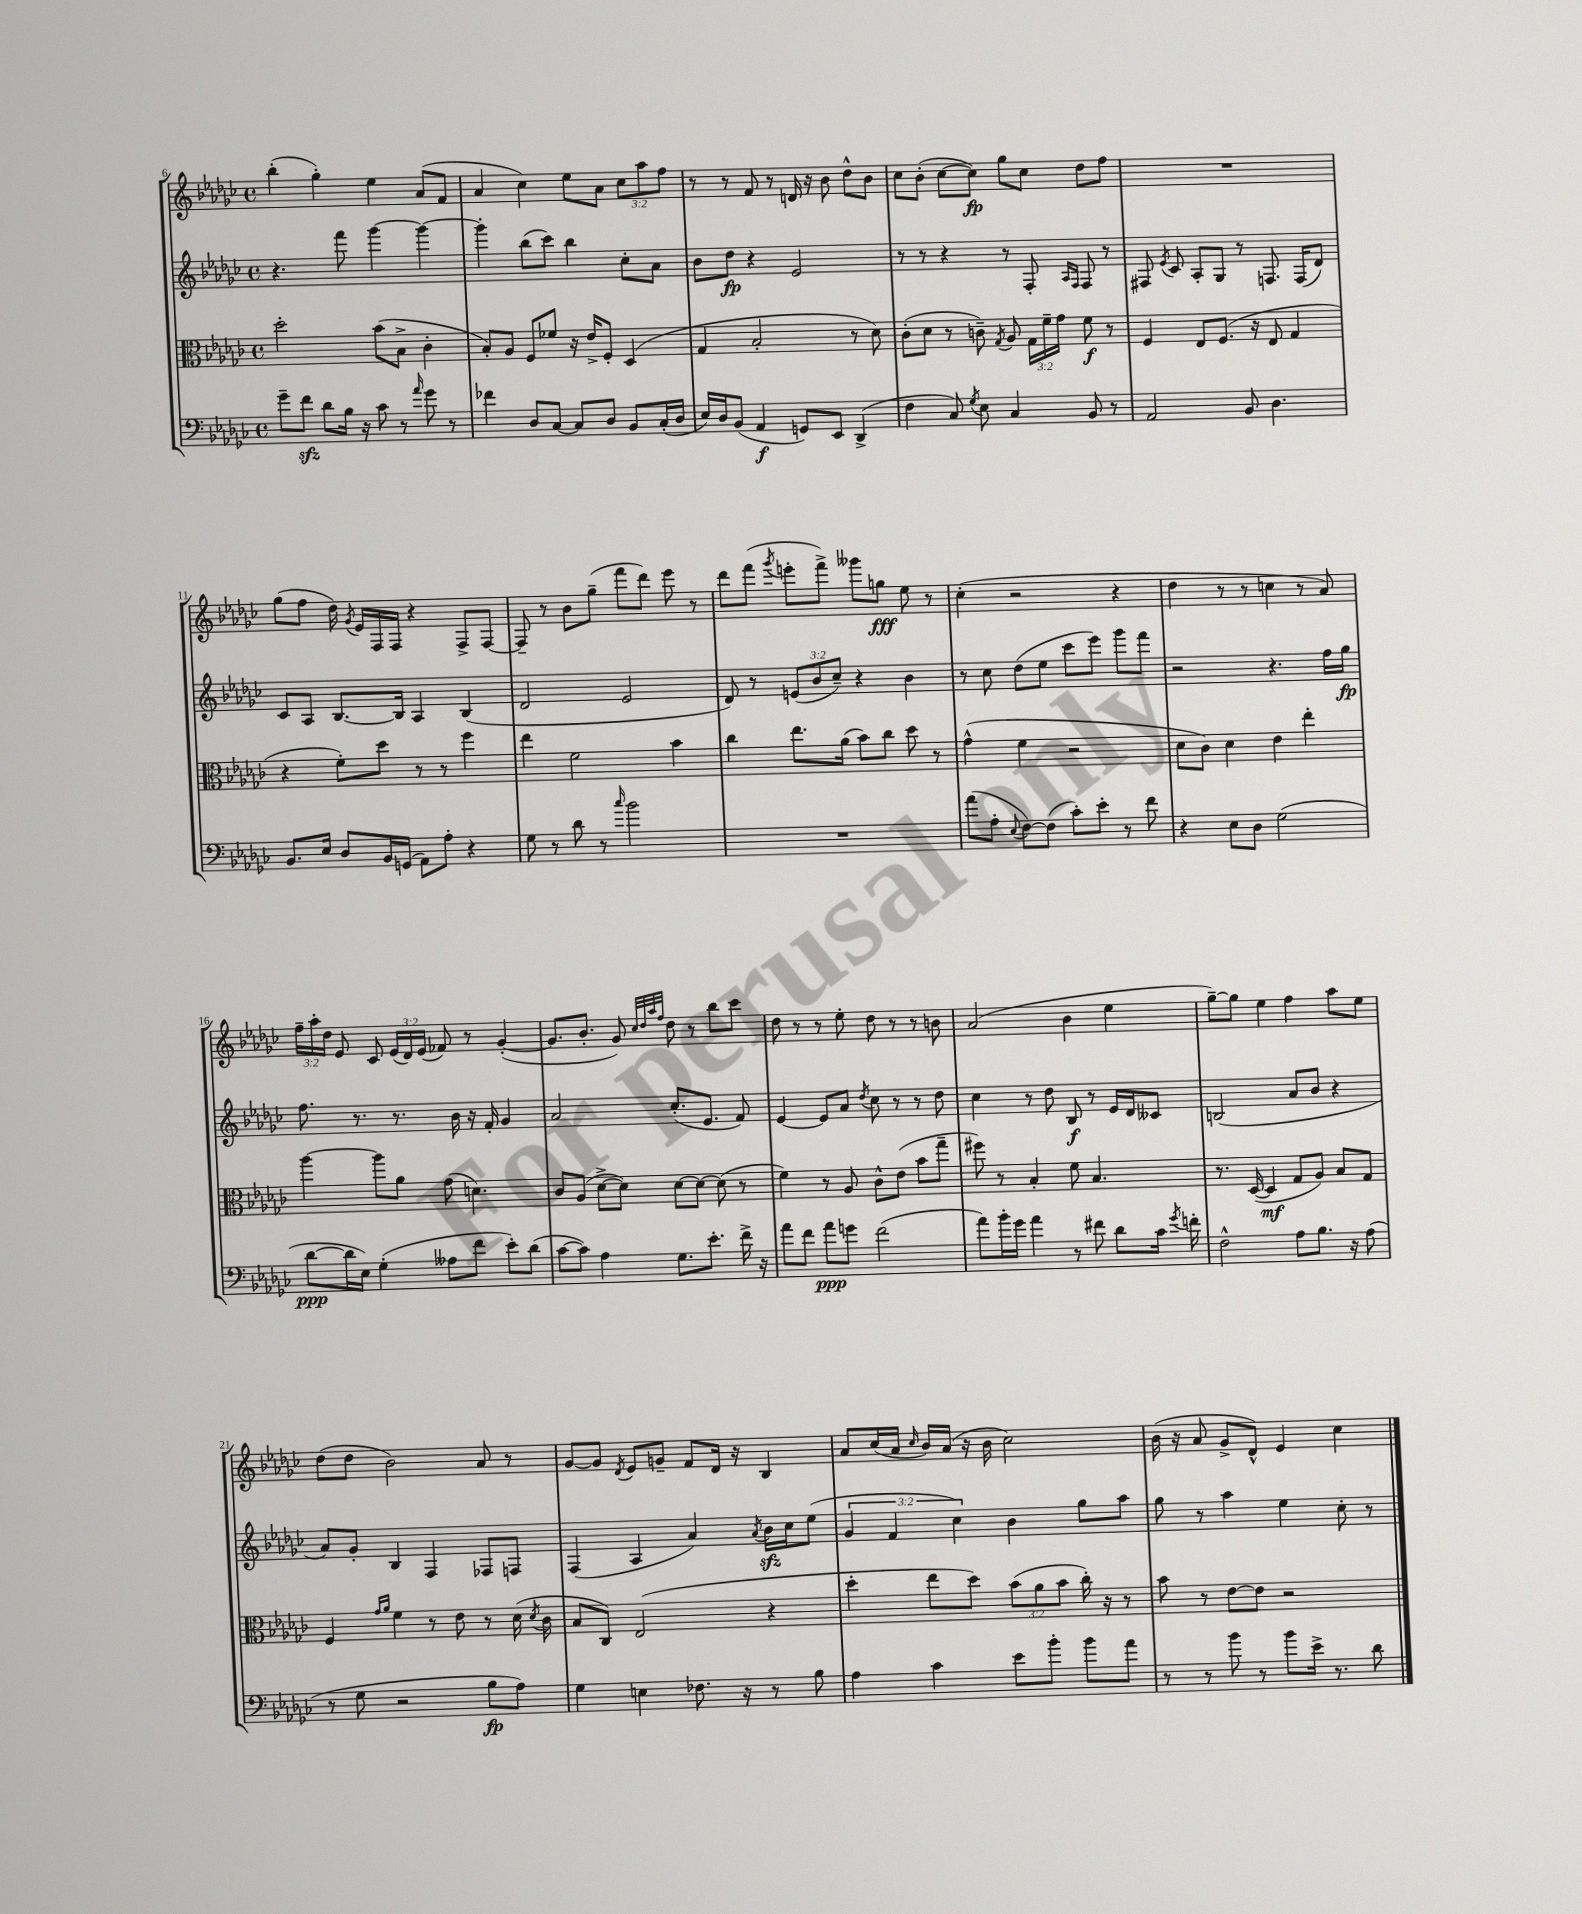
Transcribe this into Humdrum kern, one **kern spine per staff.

**kern	**dynam	**kern	**dynam	**kern	**dynam	**kern	**dynam
*part4	*part4	*part3	*part3	*part2	*part2	*part1	*part1
*staff4	*staff4	*staff3	*staff3	*staff2	*staff2	*staff1	*staff1
*clefF4	*	*clefC3	*	*clefG2	*	*clefG2	*
*k[b-e-a-d-g-c-]	*	*k[b-e-a-d-g-c-]	*	*k[b-e-a-d-g-c-]	*	*k[b-e-a-d-g-c-]	*
*M4/4	*	*M4/4	*	*M4/4	*	*M4/4	*
*met(c)	*	*met(c)	*	*met(c)	*	*met(c)	*
=6	=6	=6	=6	=6	=6	=6	=6
8g-~\L	.	2dd-'\	.	4.r	.	(4bb-'\	.
8fzz\J	.	.	.	.	.	.	.
8d-\L	.	.	.	.	.	4gg-'\)	.
16B-\Jk	.	.	.	8fff\	.	.	.
16r	.	.	.	.	.	.	.
8c-\	.	(8b-\L	.	[4ggg-\	.	4ee-\	.
8r	.	8B-^\J	.	.	.	.	.
16qqa-/	.	.	.	.	.	.	.
8g-\	.	4c-'\	.	4ggg-\_	.	(8a-/L	.
8r	.	.	.	.	.	8f/J	.
=7	=7	=7	=7	=7	=7	=7	=7
4f-X\	.	8B-'/L)	.	4ggg-'\]	.	4a-/	.
.	.	8A-/J	.	.	.	.	.
8D-/L	.	8F/L	.	(8bb-\L	.	4cc-\)	.
[8C-/J	.	8f-X/J	.	8ccc-\J)	.	.	.
8C-/L]	.	16r	.	4bb-\	.	8ee-\L	.
.	.	16e-^/KL	.	.	.	.	.
8D-/J	.	8F'/J	.	.	.	8a-\J	.
8BB-/L	.	(4D-/	.	8cc-'\L	.	12cc-\L	.
.	.	.	.	.	.	12aa-\	.
(16C-'/L	.	.	.	8a-\J	.	.	.
.	.	.	.	.	.	12ff\J	.
16D-/JJ	.	.	.	.	.	.	.
=8	=8	=8	=8	=8	=8	=8	=8
16E-/LL)	.	4G-/	.	8b-\L	.	8r	.
16D-/J	.	.	.	.	.	.	.
(8BB-/J	.	.	.	8dd-\J	fp	8r	.
4AA-/	f	2B-'/	.	4r	.	8f/	.
.	.	.	.	.	.	8r	.
8GGn/L)	.	.	.	2e-/	.	16dn/	.
.	.	.	.	.	.	16r	.
8EE-/J	.	.	.	.	.	8b-\	.
(4DD-^/	.	8r	.	.	.	8dd-^^\L	.
.	.	8d-\)	.	.	.	8b-\J	.
=9	=9	=9	=9	=9	=9	=9	=9
4F\	.	(8c-'\L	.	8r	.	8cc-\L	.
.	.	8d-\J	.	8r	.	(8b-'\J	.
8C-/)	.	8r	.	4r	.	[8cc-\L	.
8qG-/	.	.	.	.	.	.	.
8E-\	.	8cn~\)	.	.	.	8cc-\J])	fp
.	.	8qG-/	.	.	.	.	.
4C-/	.	8A-/	.	8r	.	8gg-\L	.
.	.	24G-\LL	.	8F'/	.	8cc-\J	.
.	.	24f~\	.	.	.	.	.
.	.	24g-\JJ	.	.	.	.	.
.	.	.	.	16qqA-/LL	.	.	.
.	.	.	.	16qqF/JJ	.	.	.
8BB-/	.	8f\	f	8F/	.	8dd-\L	.
8r	.	8r	.	8r	.	8ff\J	.
=10	=10	=10	=10	=10	=10	=10	=10
2AA-/	.	4F/	.	8F#X/	.	1r	.
.	.	.	.	8qe-/	.	.	.
.	.	.	.	8c-/	.	.	.
.	.	8E-/L	.	8A-'/L	.	.	.
.	.	(8.F/J	.	8G-/J	.	.	.
8BB-/	.	.	.	8r	.	.	.
.	.	16r	.	.	.	.	.
4.D-\	.	8E-/	.	8.Fn/	.	.	.
.	.	4G-/	.	.	.	.	.
.	.	.	.	(16F/KL	.	.	.
.	.	.	.	8d-/J)	.	.	.
!!LO:LB:g=z
=11	=11	=11	=11	=11	=11	=11	=11
8.BB-/L	.	4r	.	8c-/L	.	(8gg-\L	.
.	.	.	.	8A-/J	.	8ff\J	.
16E-/Jk	.	.	.	.	.	.	.
8D-/L	.	8f'\L)	.	[8.B-/L	.	16dd-\)	.
.	.	.	.	.	.	8qg-/	.
.	.	.	.	.	.	16e-/LL	.
16BB-/L	.	8dd-\J	.	.	.	16F/	.
(16GGn/JJ	.	.	.	16B-/Jk]	.	16F/JJ	.
8AA-\L)	.	8r	.	4A-/	.	4r	.
8A-'\J	.	8r	.	.	.	.	.
4r	.	4ff\	.	(4B-/	.	8F^/L	.
.	.	.	.	.	.	[8F/J	.
=12	=12	=12	=12	=12	=12	=12	=12
8G-\	.	4ee-\	.	2d-/	.	8F~/]	.
8r	.	.	.	.	.	8r	.
8d-\	.	2f\	.	.	.	8b-\L	.
8r	.	.	.	.	.	(8gg-~\J	.
16qqcc-/	.	.	.	.	.	.	.
2b-\	.	.	.	2e-/	.	8fff\L	.
.	.	.	.	.	.	8ddd-\J)	.
.	.	4b-\	.	.	.	8eee-\	.
.	.	.	.	.	.	8r	.
=13	=13	=13	=13	=13	=13	=13	=13
1r	.	4cc-\	.	8d-/)	.	8ddd-\L	.
.	.	.	.	8r	.	(8fff\J	.
.	.	.	.	.	.	8qggg-/	.
.	.	8.ee-\L	.	(12en/L	.	8eeen'\L	.
.	.	.	.	12b-/	.	.	.
.	.	.	.	.	.	8fff^\J)	.
.	.	.	.	12cc-~/J)	.	.	.
.	.	(16a-\Jk	.	.	.	.	.
.	.	8b-\L)	.	4r	.	8ggg--X\L	.
.	.	8cc-\J	.	.	.	8ggn\J	fff
.	.	8dd-\	.	4b-\	.	8ee-\	.
.	.	8r	.	.	.	8r	.
=14	=14	=14	=14	=14	=14	=14	=14
(8a-\L	.	(4g-^^\	.	8r	.	(4cc-'\	.
8A-'\J	.	.	.	8cc-\	.	.	.
8qqE-/	.	.	.	.	.	.	.
[8F\L)	.	4f\	.	(8dd-\L	.	2r	.
(8F\J]	.	.	.	8ee-\J	.	.	.
8c-'\L)	.	2r	.	8ccc-\L	.	.	.
8e-'\J	.	.	.	8eee-\J)	.	.	.
8r	.	.	.	8ggg-\L	.	4r	.
8f\	.	.	.	8fff\J	.	.	.
=15	=15	=15	=15	=15	=15	=15	=15
4r	.	8d-\L	.	2r	.	4dd-\	.
.	.	8c-\J)	.	.	.	.	.
8E-\L	.	4d-\	.	.	.	8r	.
8D-\J	.	.	.	.	.	8r	.
(2G-\	.	4e-\	.	4.r	.	4ccn\	.
.	.	4ee-'\	.	.	.	8r	.
.	.	.	.	16ff\LL	.	8a-/)	.
.	.	.	.	16gg-\JJ	fp	.	.
!!LO:LB:g=z
=16	=16	=16	=16	=16	=16	=16	=16
[8d-\L	ppp	[4aa-\	.	8.ff\	.	24ff~\LL	.
.	.	.	.	.	.	24aa-'\	.
.	.	.	.	.	.	24dd-\JJ	.
16d-\L]	.	.	.	.	.	8e-/	.
16E-\JJ)	.	.	.	8.r	.	.	.
(4G-'\	.	8aa-\L]	.	.	.	8c-/	.
.	.	8a-\J	.	8.r	.	(24e-/LL	.
.	.	.	.	.	.	24d-/)	.
.	.	.	.	.	.	(24e-/JJ	.
8A--X\L	.	(8g-\	.	.	.	8f-X/)	.
.	.	.	.	16b-\	.	.	.
8f\J	.	4.dn\)	.	16r	.	8r	.
.	.	.	.	16f'/	.	.	.
8e-'\L)	.	.	.	4g-/	.	([4g-'/	.
(8d-\J	.	.	.	.	.	.	.
=17	=17	=17	=17	=17	=17	=17	=17
[8c-\L	.	8c-/L	.	2a-/	.	8.g-/L]	.
8c-\J])	.	(8A-/J	.	.	.	.	.
.	.	.	.	.	.	8.b-'/J	.
4A-\	.	[8d-^\L	.	.	.	.	.
.	.	8d-\J])	.	.	.	8g-/)	.
.	.	.	.	.	.	32qqcc-/LLL	.
.	.	.	.	.	.	32qqdd-/	.
.	.	.	.	.	.	32qqaa-/	.
.	.	.	.	.	.	32qqff/JJJ	.
8.G-\L	.	[8d-\L	.	(8.cc-'/L	.	8dd-\	.
.	.	8d-\J_	.	.	.	8r	.
8.e-'\J	.	.	.	8.e-/J	.	.	.
.	.	(8d-\]	.	.	.	8bb-\L	.
16f^\	.	8r	.	8f/)	.	8ccc-\J	.
16r	.	.	.	.	.	.	.
=18	=18	=18	=18	=18	=18	=18	=18
8a-\L	.	4f\)	.	[4e-/	.	8dd-\	.
8f\J	.	.	.	.	.	8r	.
8a-\L	ppp	8r	.	8e-/L]	.	8r	.
8gn\J	.	8A-/	.	8a-/J	.	8ee-'\	.
.	.	.	.	8qdd-/	.	.	.
(2f\	.	8c-^^\L	.	8cc-\	.	8dd-\	.
.	.	(8e-\J	.	8r	.	8r	.
.	.	8b-\L	.	8r	.	8r	.
.	.	8gg-~\J	.	8dd-\	.	8bn\	.
=19	=19	=19	=19	=19	=19	=19	=19
8a-\L)	.	8ff#X\)	.	4cc-\	.	(2a-/	.
16b-'\L	.	8r	.	.	.	.	.
16g-\JJ	.	.	.	.	.	.	.
4a-\	.	4B-'/	.	8r	.	.	.
.	.	.	.	8dd-\	.	.	.
8r	.	8f\	.	8B-/	f	4b-\	.
8f#X\	.	4.B-/	.	8r	.	.	.
8d-\L	.	.	.	16e-/LL	.	4ee-\	.
.	.	.	.	16d-/J	.	.	.
16c-\Jk	.	.	.	8c--X/J	.	.	.
8qg-/	.	.	.	.	.	.	.
16fn'\	.	.	.	.	.	.	.
=20	=20	=20	=20	=20	=20	=20	=20
2F^^\	.	8.r	.	(2Bn/	.	[8gg-~\L)	.
.	.	.	.	.	.	8gg-\J]	.
.	.	([16D-/	.	.	.	.	.
.	.	4D-/]	mf	.	.	4ee-\	.
8A-\L	.	8G-/L	.	8a-/L	.	4ff\	.
8.B-\J	.	8A-/J)	.	8b-/J	.	.	.
.	.	8B-/L	.	4r	.	8aa-\L	.
16r	.	.	.	.	.	.	.
(8A-\	.	8G-/J	.	.	.	8ee-\J	.
!!LO:LB:g=z
=21	=21	=21	=21	=21	=21	=21	=21
8r	.	4F/	.	8a-/L)	.	(8dd-\L	.
8G-\	.	.	.	8g-'/J	.	8dd-\J	.
.	.	16qqg-/LL	.	.	.	.	.
.	.	16qqa-/JJ	.	.	.	.	.
2r	.	4f\	.	4B-/	.	2b-\)	.
.	.	8r	.	4F/	.	.	.
.	.	8e-\	.	.	.	.	.
8B-\L	fp	8r	.	8F-X/L	.	8a-/	.
8A-\J)	.	(16d-\	.	8Fn/J	.	8r	.
.	.	8qd-/	.	.	.	.	.
.	.	16c-\	.	.	.	.	.
=22	=22	=22	=22	=22	=22	=22	=22
4G-\	.	8B-/L	.	(4F/	.	[8g-/L	.
.	.	8C-/J)	.	.	.	8g-/J]	.
.	.	.	.	.	.	8qd-/	.
4En\	.	(2E-/	.	4A-/	.	8e-/L	.
.	.	.	.	.	.	8gn~/J	.
8.F-X\	.	.	.	4a-/)	.	8f/L	.
.	.	.	.	.	.	16d-/Jk	.
16r	.	.	.	.	.	16r	.
.	.	.	.	8qa-/	.	.	.
8r	.	4r	.	16b-zz\LL	.	4B-/	.
.	.	.	.	16cc-\J	.	.	.
8B-\	.	.	.	(8ee-\J	.	.	.
=23	=23	=23	=23	=23	=23	=23	=23
4A-\	.	4dd-'\	.	6g-/	.	8a-/L	.
.	.	.	.	.	.	(16cc-/L	.
.	.	.	.	6f/	.	.	.
.	.	.	.	.	.	16a-/JJ	.
.	.	.	.	.	.	16qqcc-/	.
4c-\	.	8ee-\L	.	.	.	16b-/LL)	.
.	.	.	.	.	.	(16a-/JJ	.
.	.	.	.	6cc-\)	.	.	.
.	.	8dd-\J)	.	.	.	16r	.
.	.	.	.	.	.	16b-\	.
8e-\L	.	(12b-\L	.	4b-\	.	2cc-\)	.
.	.	12a-\	.	.	.	.	.
8b-'\J	.	.	.	.	.	.	.
.	.	12b-\J	.	.	.	.	.
8b-\L	.	16cc-'\)	.	8gg-\L	.	.	.
.	.	16r	.	.	.	.	.
8a-\J	.	8r	.	8aa-\J	.	.	.
=24	=24	=24	=24	=24	=24	=24	=24
8r	.	8b-\	.	8gg-\	.	(16b-\	.
.	.	.	.	.	.	16r	.
8r	.	8r	.	8r	.	8a-/	.
8b-\	.	[8e-\L	.	4aa-\	.	8g-^/L	.
8r	.	8e-\J]	.	.	.	8d-^^/J)	.
8b-\L	.	2r	.	4ee-\	.	4e-/	.
16e-^\Jk	.	.	.	.	.	.	.
8.r	.	.	.	.	.	.	.
.	.	.	.	8cc-'\	.	4cc-\	.
8d-\	.	.	.	8r	.	.	.
==	==	==	==	==	==	==	==
*-	*-	*-	*-	*-	*-	*-	*-
